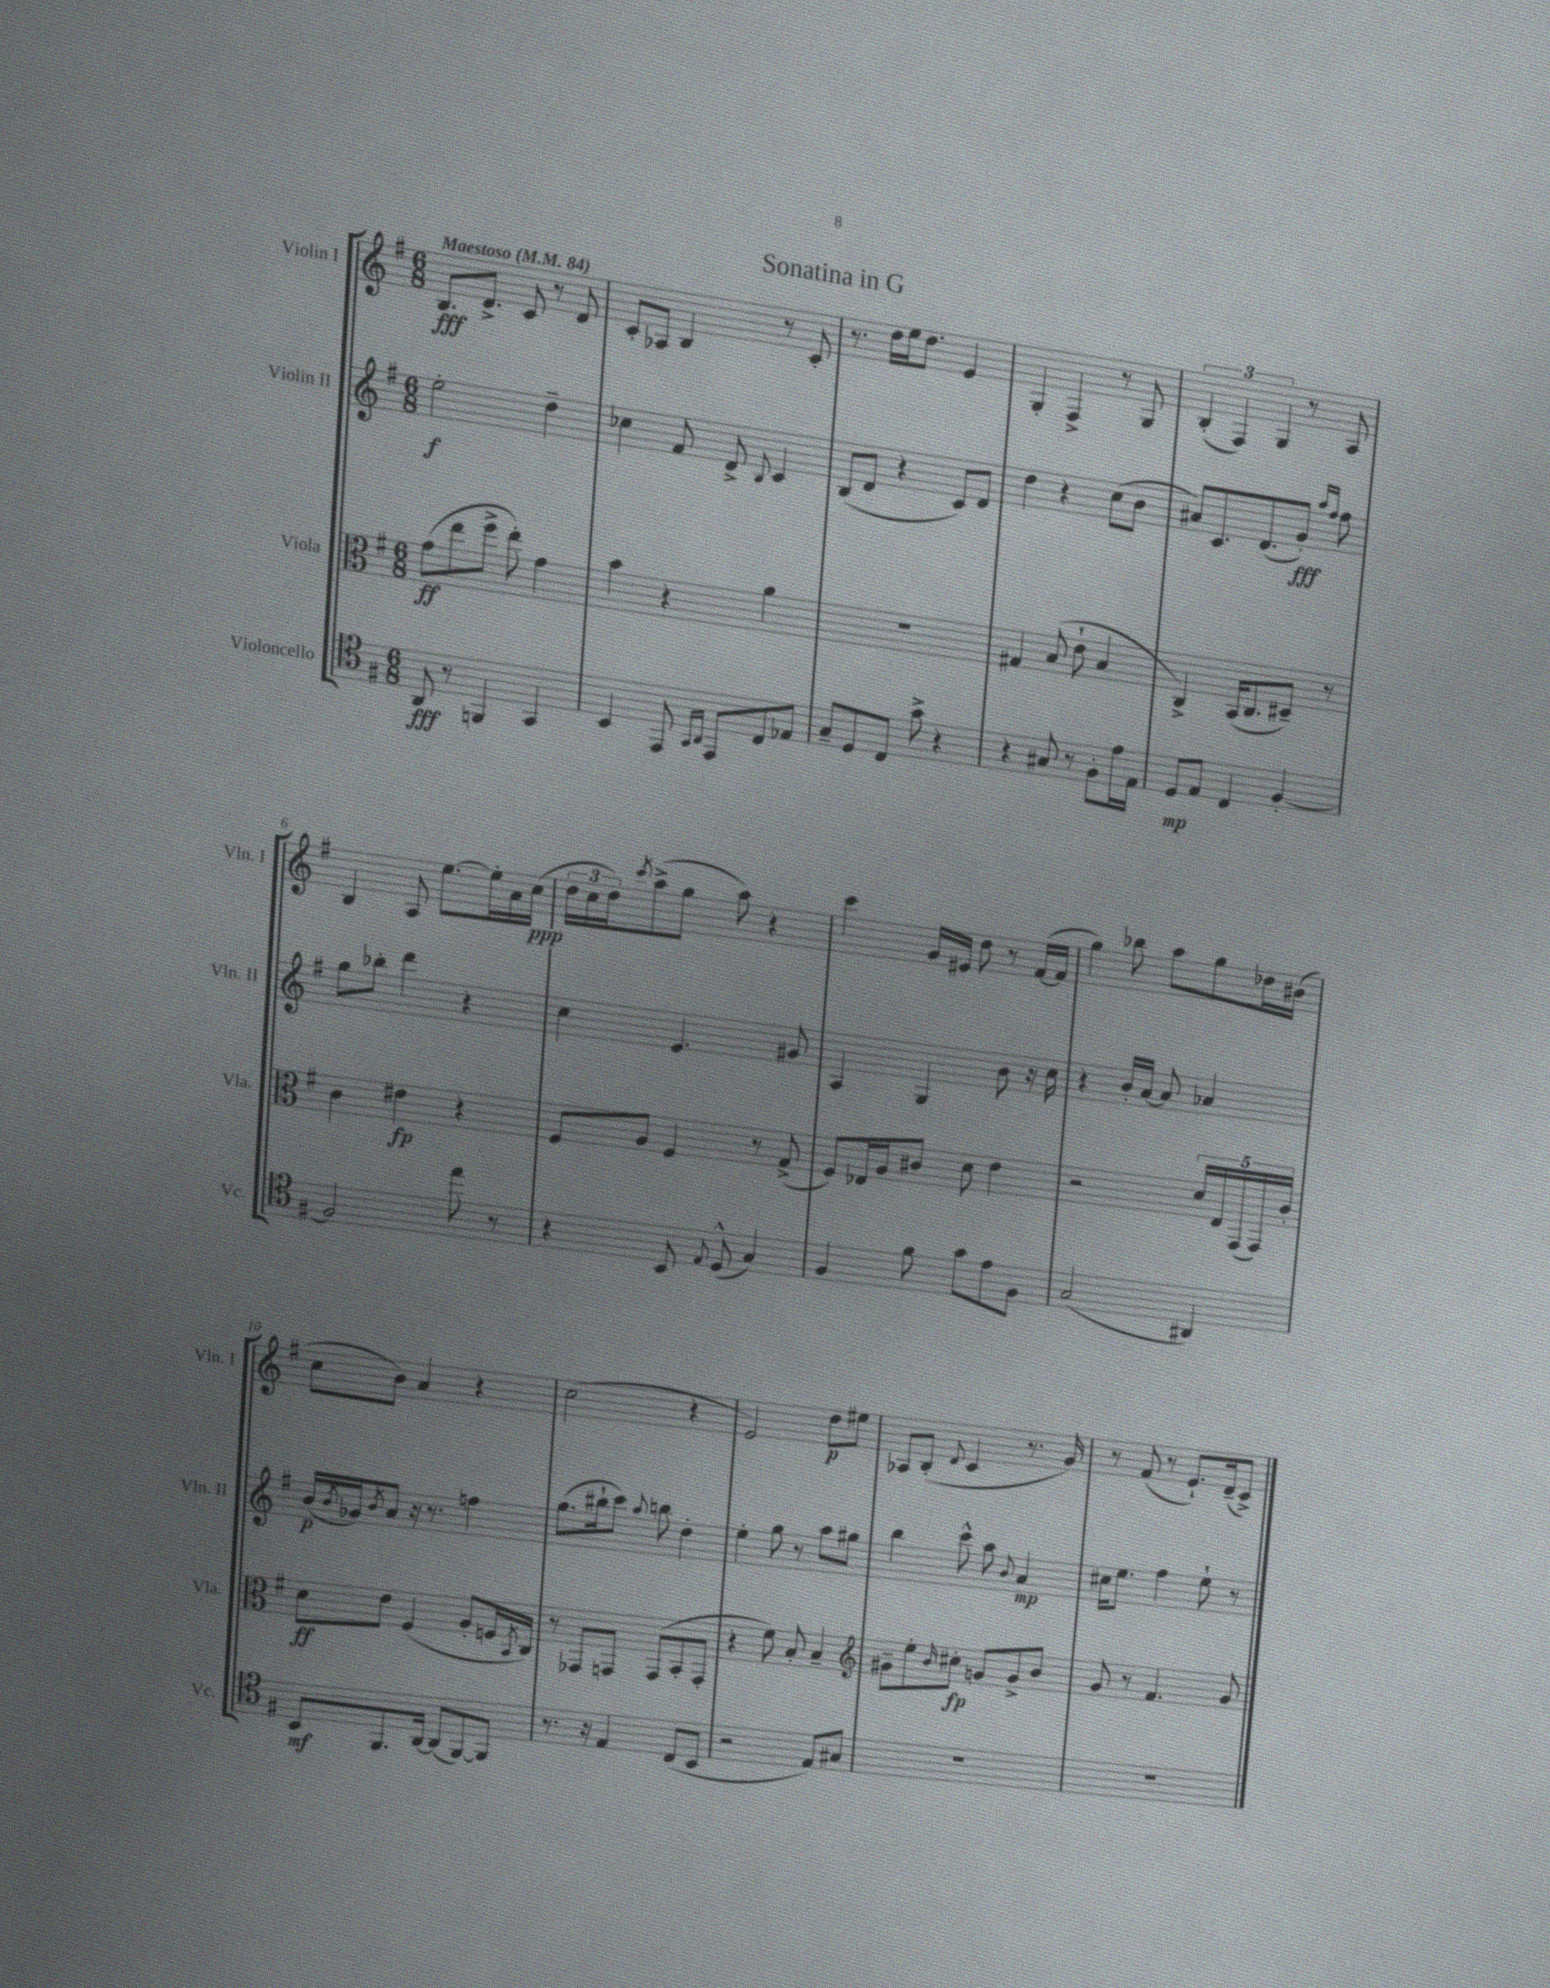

**kern	**kern	**kern	**kern
*staff4	*staff3	*staff2	*staff1
*clefC4	*clefC3	*clefG2	*clefG2
*k[f#]	*k[f#]	*k[f#]	*k[f#]
*M6/8	*M6/8	*M6/8	*M6/8
*MM84	*MM84	*MM84	*MM84
8AA	(8g	2ee'	8.B
8r	8ee	.	.
.	.	.	8.d^
4FF	8ff#^	.	.
.	8ee')	.	8c
4GG	4g	4dd~	8r
.	.	.	8d
=	=	=	=
4BB	4b	4cc-	8c'
.	.	.	8A-
8EE	4r	8f#	4B
16qqGG	.	.	.
16qqAA	.	.	.
8EE	.	8d^	.
.	.	8qqB	.
8C	4a	4c	8r
8E-	.	.	8c'
=	=	=	=
8G~	2.r	(8B	8.r
8D	.	8d	.
.	.	.	16dd
8C	.	4r	16ee
.	.	.	8.dd
8g^	.	.	.
4r	.	8c)	4e
.	.	8d	.
=	=	=	=
4r	4G#	4dd	4G'
8G#	(8B	4r	4F#^
8r	8e`	.	.
8F#'	4B	(8cc	8r
16e	.	8b	8G
16E	.	.	.
=	=	=	=
8D	4C^)	8a#)	(6B'
8E	.	8.c	.
.	.	.	6F#)
4C	(16BB	.	.
.	8.C	(8.d	.
.	.	.	6G
[4F#'	8D#~)	8g')	8r
.	.	16qqaa	.
.	.	16qqff#	.
.	8r	8ff#	8A
=	=	=	=
2F#]	4c	8gg	4B
.	.	8bb-'	.
.	4e#	4ddd	8A
.	.	.	[8.ee
8ee	4r	4r	.
.	.	.	16ee']
8r	.	.	16a
.	.	.	(16cc
=	=	=	=
4r	8F#	4cc	24dd
.	.	.	24cc
.	.	.	24dd)
.	.	.	8qccc
.	8A	.	(8aa^
8BB	4F#	4.e	8gg
8qqE	.	.	.
(8D^^	.	.	8aa)
4G)	8r	.	4r
.	(8G^	8g#	.
=	=	=	=
4F#	8F#)	4A	4ccc
.	16E-	.	.
.	16A	.	.
8f#	8c#	4G	16g
.	.	.	16e#
8g	8d	.	8dd
8e	4e	8b	8r
8F#	.	16r	([16f#
.	.	16cc	16f#]
=	=	=	=
(2G	2r	4r	4gg)
.	.	16b'	8bb-
.	.	[16a	.
.	.	8a]	8aa
4AA#)	20d	4a-	8gg
.	20E	.	.
.	(20GG	.	.
.	.	.	16dd-
.	20GG)	.	.
.	.	.	(16b#
.	20c'	.	.
=	=	=	=
8BB	8d	(16b	8cc
.	.	8qb	.
.	.	16g-)	.
.	.	8qb	.
8.FF#	8e	8a	8b)
.	(4F#	16r	4a
[16AA	.	8.r	.
(8AA]	.	.	.
[8FF#)	8A'	4ff	4r
8FF#]	16F	.	.
.	8qBB	.	.
.	16C)	.	.
=	=	=	=
8.r	8r	(8.gg	(2cc
.	8GG-	.	.
16r	.	16bb#`	.
4E	8GG	8ccc)	.
.	.	8qqaa	.
.	(8GG	8bb	.
(8C	8BB'	4dd'	4r
8BB	8GG'	.	.
=	=	=	=
2r	4r	4ee'	2e)
.	8f#)	8gg	.
.	8B'	8r	.
8E)	4B~	8aa	8dd
8G#	.	8gg#	8ee#
=	=	=	=
*	*clefG2	*	*
2.r	8g#~	4bb	8A-
.	8ee'	.	(8B'
.	16qqb	.	8qqd
.	8cc#'	8ccc^^	4c
.	8g	8aa	.
.	.	8qqb	.
.	8g^	4a	8.r
.	8b	.	.
.	.	.	16g)
=	=	=	=
2.r	8g	16cc#	8r
.	.	8.ee	.
.	8r	.	(8f#
.	4.f#	4ff#	8r
.	.	.	8.e`)
.	.	8ee`	.
.	.	.	(16d~
.	8g	8r	8c^)
==	==	==	==
*-	*-	*-	*-
